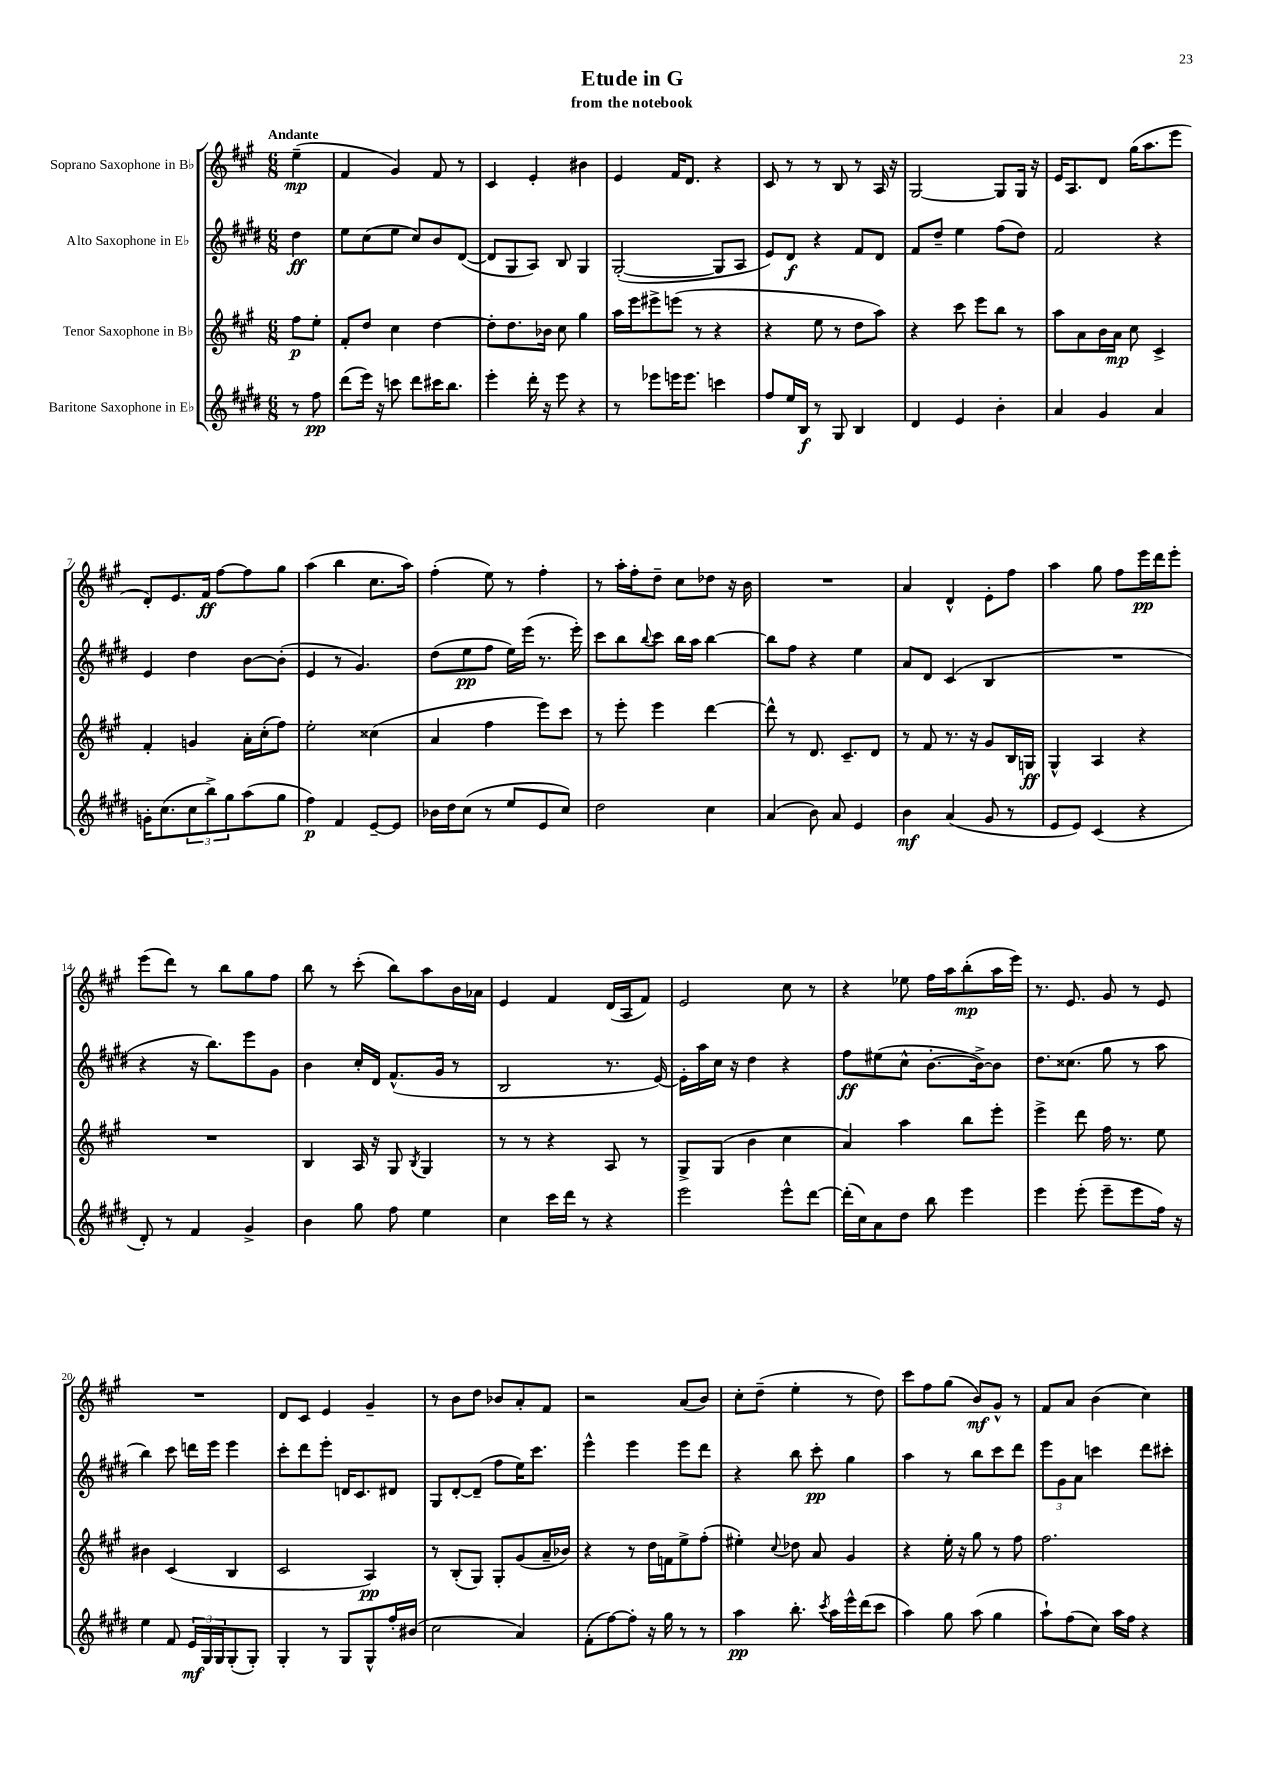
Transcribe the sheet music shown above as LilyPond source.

\header { title = "Etude in G" subtitle = "from the notebook" }
<<
\new StaffGroup <<
\new Staff = "s0" \with { instrumentName = "Soprano Saxophone in Bb" } {
    \clef treble \key a \major \numericTimeSignature \time 6/8 \partial 4 \tempo "Andante"
    e''4--\mp( |
    fis'4 gis'4) fis'8 r8 |
    cis'4 e'4-. bis'4 |
    e'4 fis'16 d'8. r4 |
    cis'8 r8 r8 b8 r8 a16 r16 |
    gis2~ gis8 gis16 r16 |
    e'16 a8. d'8 gis''16( a''8. e'''8 |
    d'8-.) e'8. fis'16\ff fis''8~ fis''8 gis''8 |
    a''4( b''4 cis''8. a''16) |
    fis''4-.( e''8) r8 fis''4-. |
    r8 a''16-. fis''16-. d''8-- cis''8 des''8 r16 b'16 |
    R2. |
    a'4 d'4-^ e'8-. fis''8 |
    a''4 gis''8 fis''8 e'''16\pp d'''16 e'''8-. |
    e'''8( d'''8) r8 b''8 gis''8 fis''8 |
    b''8 r8 cis'''8-.( b''8) a''8 b'16 aes'16 |
    e'4 fis'4 d'16( a16 fis'8) |
    e'2 cis''8 r8 |
    r4 ees''8 fis''16 a''16 b''8-.\mp( a''16 e'''16) |
    r8. e'8. gis'8 r8 e'8 |
    R2. |
    d'8 cis'8 e'4 gis'4-- |
    r8 b'8 d''8 bes'8 a'8-. fis'8 |
    r2 a'8( b'8) |
    cis''8-. d''8--( e''4-. r8 d''8) |
    cis'''8 fis''8 gis''8( b'8\mf) gis'8-^ r8 |
    fis'8 a'8 b'4( cis''4) \bar "|." |
}
\new Staff = "s1" \with { instrumentName = "Alto Saxophone in Eb" } {
    \clef treble \key e \major \numericTimeSignature \time 6/8 \partial 4
    dis''4\ff |
    e''8 cis''8( e''8 cis''8) b'8 dis'8~( |
    dis'8 gis8 a8) b8 gis4 |
    gis2~-.( gis8 a8 |
    e'8) dis'8\f r4 fis'8 dis'8 |
    fis'8 dis''8-- e''4 fis''8( dis''8) |
    fis'2 r4 |
    e'4 dis''4 b'8~ b'8-.( |
    e'4 r8 gis'4.) |
    dis''8( e''8\pp fis''8 e''16) e'''16( r8. e'''16-.) |
    cis'''8 b''8 \appoggiatura { b''8 } cis'''8 b''16 a''16 b''4~ |
    b''8 fis''8 r4 e''4 |
    a'8 dis'8 cis'4( b4 |
    R2. |
    r4 r16 b''8.) e'''8 gis'8 |
    b'4 cis''16-. dis'16 fis'8.-^( gis'16 r8 |
    b2 r8. e'16~) |
    e'16-. a''16 cis''16 r16 dis''4 r4 |
    fis''8\ff eis''8( cis''8-^ b'8.~-. b'16~->) b'8 |
    dis''8. cisis''8.( gis''8 r8 a''8 |
    b''4) cis'''8 d'''16 e'''16 e'''4 |
    cis'''8-. dis'''8 e'''8-. d'16 cis'8. dis'8 |
    gis8 dis'8~-. dis'8--( fis''8 e''16) cis'''8. |
    e'''4-^ e'''4 e'''8 dis'''8 |
    r4 b''8 cis'''8-.\pp gis''4 |
    a''4 r8 b''8 cis'''8 dis'''8 |
    \tuplet 3/2 { e'''8 gis'8 a'8 } c'''4 dis'''8 cis'''8-. \bar "|." |
}
\new Staff = "s2" \with { instrumentName = "Tenor Saxophone in Bb" } {
    \clef treble \key a \major \numericTimeSignature \time 6/8 \partial 4
    fis''8\p e''8-. |
    fis'8-. d''8 cis''4 d''4~ |
    d''8-. d''8. bes'16 cis''8 gis''4 |
    a''16 e'''16 eis'''8-> e'''8( r8 r4 |
    r4 e''8 r8 d''8 a''8) |
    r4 cis'''8 e'''8 b''8 r8 |
    a''8 a'8 b'16 a'16\mp cis''8 cis'4-> |
    fis'4-. g'4 a'16-. cis''16-.( fis''8) |
    e''2-. cisis''4( |
    a'4 fis''4 e'''8) cis'''8 |
    r8 e'''8-. e'''4 d'''4~ |
    d'''8-^ r8 d'8. cis'8.-- d'8 |
    r8 fis'8 r8. r16 gis'8 b16 g16\ff |
    gis4-^ a4 r4 |
    R2. |
    b4 a16 r16 gis8 \acciaccatura { b8 } gis4 |
    r8 r8 r4 a8 r8 |
    gis8-> gis8( b'4 cis''4 |
    a'4) a''4 b''8 e'''8-. |
    e'''4-> d'''8 fis''16 r8. e''8 |
    bis'4 cis'4( b4 |
    cis'2 a4\pp) |
    r8 b8-.( gis8) gis8-. gis'8( a'16-- bes'16) |
    r4 r8 d''16 f'16 e''8-> fis''8-.( |
    eis''4-.) \appoggiatura { cis''8 } des''8 a'8 gis'4 |
    r4 e''16-. r16 gis''8 r8 fis''8 |
    fis''2. \bar "|." |
}
\new Staff = "s3" \with { instrumentName = "Baritone Saxophone in Eb" } {
    \clef treble \key e \major \numericTimeSignature \time 6/8 \partial 4
    r8 fis''8\pp |
    dis'''8( e'''16) r16 c'''8 dis'''8 cis'''16 b''8. |
    e'''4-. dis'''16-. r16 e'''8 r4 |
    r8 ees'''8 e'''16 e'''8. c'''4 |
    fis''8 e''16 b16\f r8 gis8 b4 |
    dis'4 e'4 b'4-. |
    a'4 gis'4 a'4 |
    g'16-. cis''8.( \tuplet 3/2 { cis''8 b''8->) gis''8 } a''8( gis''8 |
    fis''4\p) fis'4 e'8~-- e'8 |
    bes'16 dis''16 cis''8( r8 e''8 e'8 cis''8) |
    dis''2 cis''4 |
    a'4( b'8) a'8 e'4 |
    b'4\mf a'4( gis'8 r8 |
    e'8 e'8) cis'4( r4 |
    dis'8-.) r8 fis'4 gis'4-> |
    b'4 gis''8 fis''8 e''4 |
    cis''4 cis'''16 dis'''16 r8 r4 |
    e'''2 e'''8-^ dis'''8~ |
    dis'''16-.( cis''16) a'8 dis''8 b''8 e'''4 |
    e'''4 e'''8-.( e'''8-- e'''8 fis''16) r16 |
    e''4 fis'8 \tuplet 3/2 { e'16\mf gis16 gis16 } gis8-.( gis8-.) |
    gis4-. r8 gis8 gis8-^ fis''16-. bis'16( |
    cis''2 a'4) |
    fis'8-.( fis''8~) fis''8-. r16 gis''16 r8 r8 |
    a''4\pp b''8.-. \acciaccatura { cis'''8 } a''16 e'''16-^ dis'''16( cis'''8 |
    a''4) gis''8 a''8( gis''4 |
    a''8-!) fis''8( cis''8) a''16 fis''16 r4 \bar "|." |
}
>>
>>
